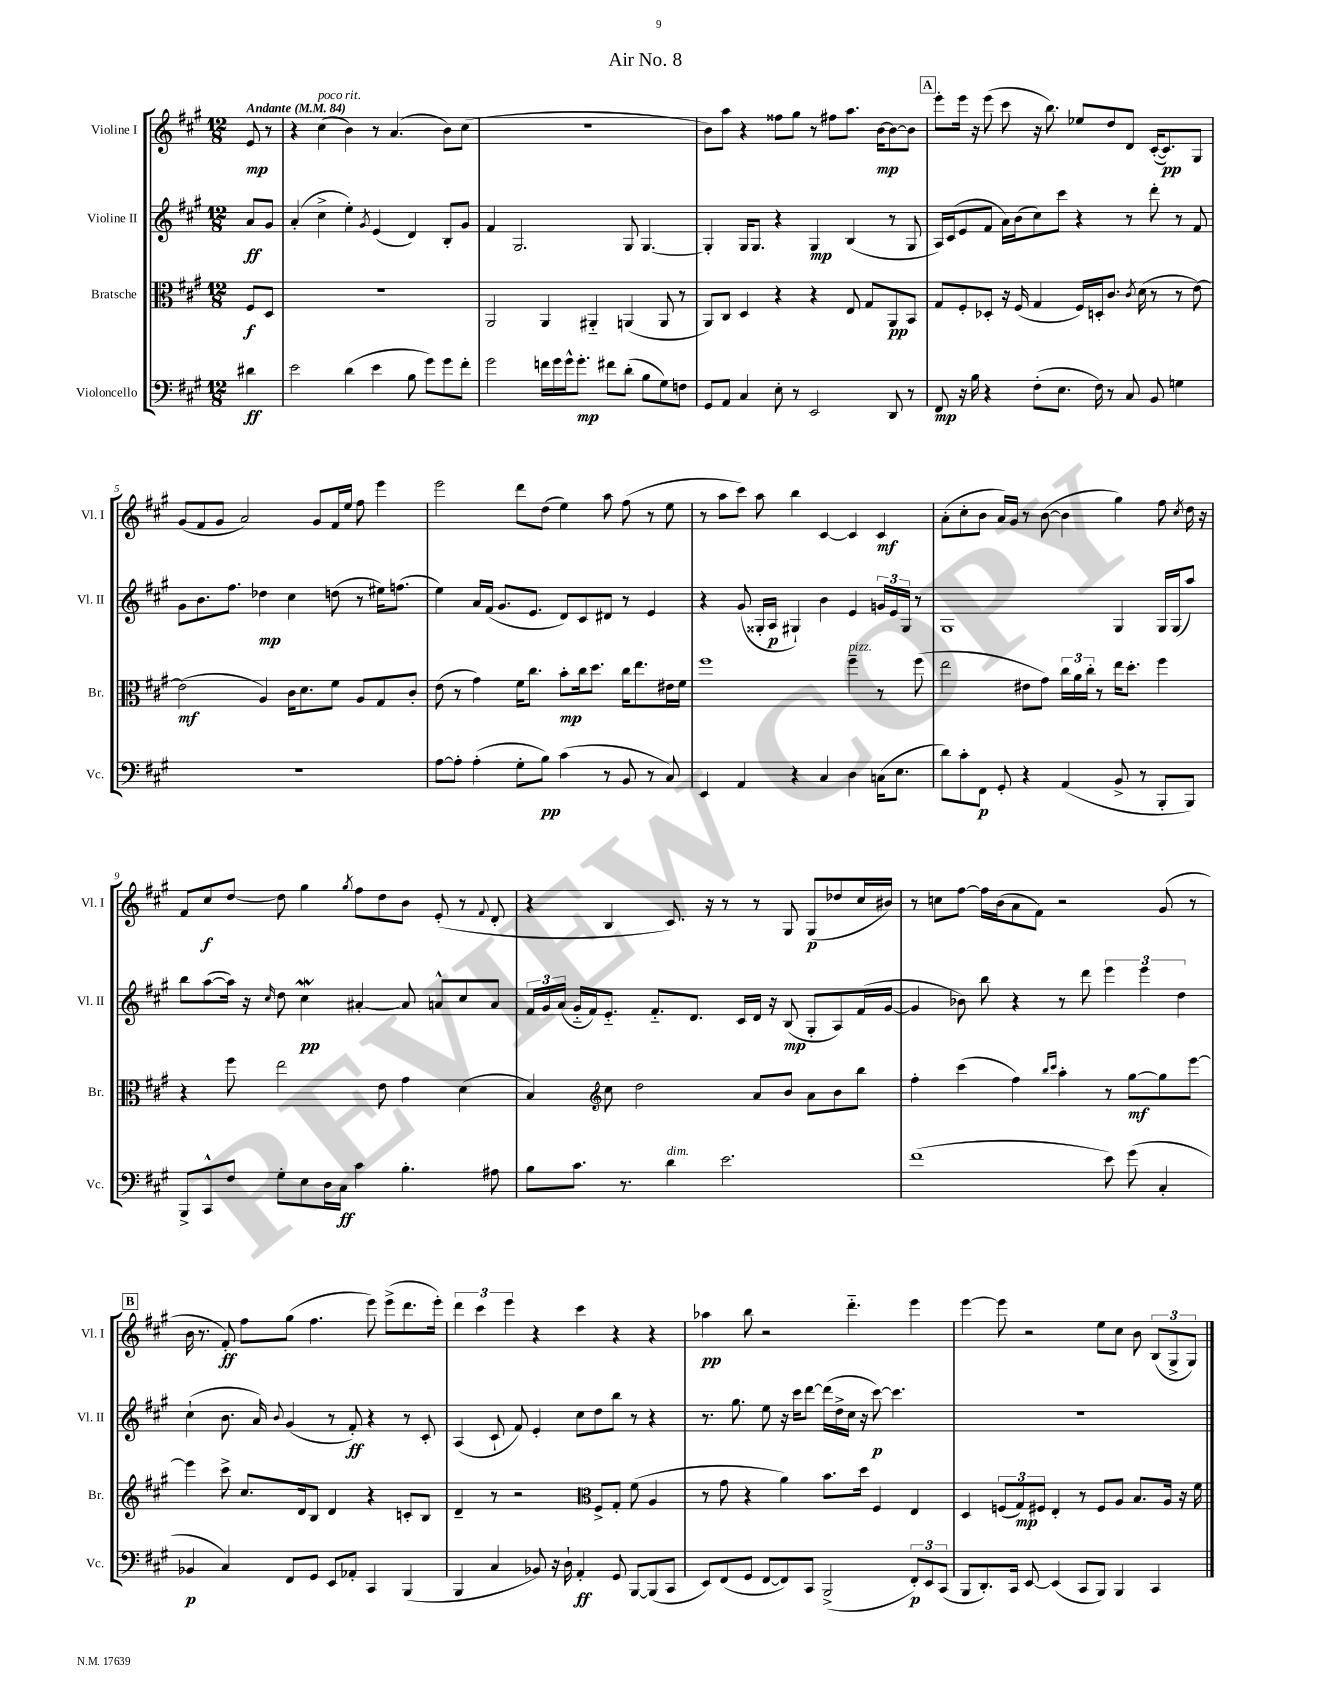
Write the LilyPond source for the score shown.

\header { title = "Air No. 8" }
<<
\new StaffGroup <<
\new Staff = "s0" \with { instrumentName = "Violine I" shortInstrumentName = "Vl. I" } {
    \clef treble \key a \major \numericTimeSignature \time 12/8 \partial 4 \tempo "Andante" 4 = 84
    \autoBeamOff e'8\mp r8 |
    r4 cis''4^\markup { \italic "poco rit." }( b'4) r8 a'4.( b'8[) cis''8]( |
    R1. |
    b'8[) a''8] r4 fisis''8[ gis''8] r8 fis''8[ a''8.] b'16[~\mp b'8~ b'8] |
    \mark \markup { \box "A" } e'''8[-. e'''16] r16 e'''8( cis'''8 r16 b''8.) ees''8[ d''8 d'8] cis'16[~-.( cis'8.\pp) gis8] |
    gis'8[( fis'8 gis'8] a'2) gis'8[ fis'16 e''16] fis''8 e'''4 |
    e'''2 d'''8[ d''8]( e''4) a''8 fis''8( r8 e''8 |
    r8 a''8[ cis'''8]) a''8 b''4 cis'4~ cis'4 cis'4\mf |
    a'8[-.( cis''8-. b'8] a'16[) gis'16] r8 b'8~( b'4 gis''4) fis''8 \acciaccatura { cis''8 } d''16 r16 |
    fis'8[ cis''8\f d''8]~ d''8 gis''4 \acciaccatura { gis''8 } fis''8[ d''8 b'8] e'8-.( r8 \appoggiatura { fis'8 } d'8-. |
    r4 b4 cis'8.) r16 r8 r8 gis8 gis8[\p( des''8 cis''16 bis'16]) |
    r8 c''8[ fis''8]~ fis''16[ b'16( a'8 fis'8]) r2 gis'8( r8 |
    \mark \markup { \box "B" } b'16 r8. fis'8-.\ff) fis''8[ gis''8]( fis''4. e'''8) e'''8[->( d'''8. e'''16]-.) |
    \tuplet 3/2 { d'''4 cis'''4 e'''4 } r4 cis'''4 r4 r4 |
    aes''4\pp b''8 r2 d'''4.-_ e'''4 |
    e'''4~ e'''8 r2 e''8[ cis''8] b'8 \tuplet 3/2 { b8[( gis8-> gis8]) } \bar "|." |
}
\new Staff = "s1" \with { instrumentName = "Violine II" shortInstrumentName = "Vl. II" } {
    \clef treble \key a \major \numericTimeSignature \time 12/8 \partial 4
    \autoBeamOff a'8[\ff gis'8] |
    a'4-.( cis''4-> e''4-.) \acciaccatura { gis'8 } e'4( d'4) b8[-. gis'8] |
    fis'4 gis2. gis8 gis4.~ |
    gis4-. gis16[ gis8.] r4 gis4\mp b4( r8 gis8 |
    \mark \markup { \box "A" } a16[) cis'16( e'8 fis'8] a'16[) b'16( cis''8) cis'''8] r4 r8 d'''8-. r8 fis'8 |
    gis'8[ b'8. fis''8.] des''4\mp cis''4 d''8( r8 eis''16[) f''8.]( |
    e''4) a'16[ fis'16]( gis'8.[ e'8.] d'8[) cis'8 dis'8] r8 e'4 |
    r4 gis'8( gisis16[-. a16]\p gis4-!) b'4 e'4 \tuplet 3/2 { g'16[ e'16 gis16] } r8 |
    gis1 gis4 gis16[ gis16( a''8]) |
    b''8[ a''8~( a''16]) r16 \grace { cis''16 } d''8 cis''4\mordent\pp ais'4~-. ais'8 a'8[-^ cis''8 a'8] |
    \tuplet 3/2 { fis'16[ gis'16 a'16]( } gis'16[-_ fis'16) e'8.]-_ fis'8.[-_ d'8.] cis'16[ d'16] r16 b8\mp( gis8[-. a8) fis'16( gis'16]~ |
    gis'4 bes'8) b''8 r4 r8 d'''8 \tuplet 3/2 { e'''4 e'''4 d''4 } |
    \mark \markup { \box "B" } cis''4-!( b'8. a'16) \appoggiatura { b'8 } gis'4( r8 fis'8-.\ff) r4 r8 cis'8-. |
    a4( cis'8-! fis'8) e'4-. cis''8[ d''8 b''8] r8 r4 |
    r8. gis''8. e''8 r16 cis'''16[ d'''8]~ d'''16[( d''16-> cis''16] r16 cis'''8~\p) cis'''4. |
    R1. \bar "|." |
}
\new Staff = "s2" \with { instrumentName = "Bratsche" shortInstrumentName = "Br." } {
    \clef alto \key a \major \numericTimeSignature \time 12/8 \partial 4
    \autoBeamOff fis8[\f d8] |
    R1. |
    a,2 a,4 ais,4-_ a,4( a,8 r8 |
    a,8[) cis8] d4 r4 r4 e8 gis8[ a,8\pp b,8] |
    \mark \markup { \box "A" } gis8[ fis8-. des8]-. r16 fis16( gis4 fis16[) d16-. cis'8.] \acciaccatura { cis'8 } d'16( r8 r8 e'8~) |
    e'2\mf( a4) cis'16[ d'8. fis'8] a8[ gis8 cis'8]-. |
    e'8( r8 gis'4) fis'16[ cis''8.] b'8[-.\mp cis''16 d''8.] cis''16[ e''8. eis'16 fis'16] |
    fis''1 fis''4--^\markup { \italic "pizz." } r8 fis''8( |
    e''2 eis'8[ gis'8]) \tuplet 3/2 { cis''16[ a'16 cis''16]-. } r8 e''16[ d''8.]-. fis''4 |
    r4 fis''8 e''2 e'8 gis'4 d'4( |
    b4) \clef treble cis''8 d''2 a'8[ b'8] a'8[ b'8 b''8] |
    fis''4-. cis'''4( fis''4) \grace { b''16[ cis'''16] } a''4-. r8 gis''8[~\mf gis''8 e'''8]~ |
    \mark \markup { \box "B" } e'''4 cis'''8-> cis''8.[ d'16 b8] d'4 r4 c'8[-. b8] |
    d'4-- r8 r2 \clef alto fis8[-> gis8]-. fis'8( a4 |
    r8 gis'8 r4 a'4) b'8.[ d''16] fis4 e4 |
    d4 \tuplet 3/2 { f8[( gis8\mp) fis8] } e4-. r8 fis8[ a8] b8.[ a16] r16 fis'16 \bar "|." |
}
\new Staff = "s3" \with { instrumentName = "Violoncello" shortInstrumentName = "Vc." } {
    \clef bass \key a \major \numericTimeSignature \time 12/8 \partial 4
    \autoBeamOff dis'4\ff |
    e'2 d'4( e'4 b8 gis'8[) gis'8 fis'8]-. |
    gis'2 f'16[ gis'16 gis'16-^ gis'8.]-.\mp fis'8[ d'8]-.( b8[ gis8) f8] |
    gis,8[ a,8] cis4 e8-. r8 e,2 d,8 r8 |
    \mark \markup { \box "A" } fis,8\mp r16 b16 r4 fis8[-.( e8.] fis16) r8 cis8 b,8 g4 |
    R1. |
    a8[~ a8]-. a4-.( gis8[-. b8]\pp) cis'4( r8 b,8 r8 cis8) |
    e,4 a,4 r4 cis4 d4 c16[( e8.] |
    d'8[) cis'8-. fis,8]\p gis,8-. r4 a,4( b,8-> r8 b,,8[-. b,,8]) |
    b,,8[-> cis,8-^ fis8] gis8[-. e8 d16 cis16]\ff cis'4 b4.-. ais8 |
    b8[ cis'8.] r8. d'4^\markup { \italic "dim." } e'2. |
    fis'1( e'8) gis'8( cis4-. |
    \mark \markup { \box "B" } bes,4\p cis4) fis,8[ gis,8] e,8[ aes,8]-. cis,4 b,,4( |
    b,,4 cis4 bes,8) r16 d16-! a,4-.\ff gis,8 b,,8[~ b,,8( cis,8] |
    e,8[) fis,8( gis,8] fis,8[~ fis,8) cis,8] b,,2->( \tuplet 3/2 { fis,8[-.\p) e,8 cis,8]( } |
    b,,8[ d,8.-.) cis,16] e,8~ e,4( cis,8[ b,,8]) b,,4 cis,4 \bar "|." |
}
>>
>>
